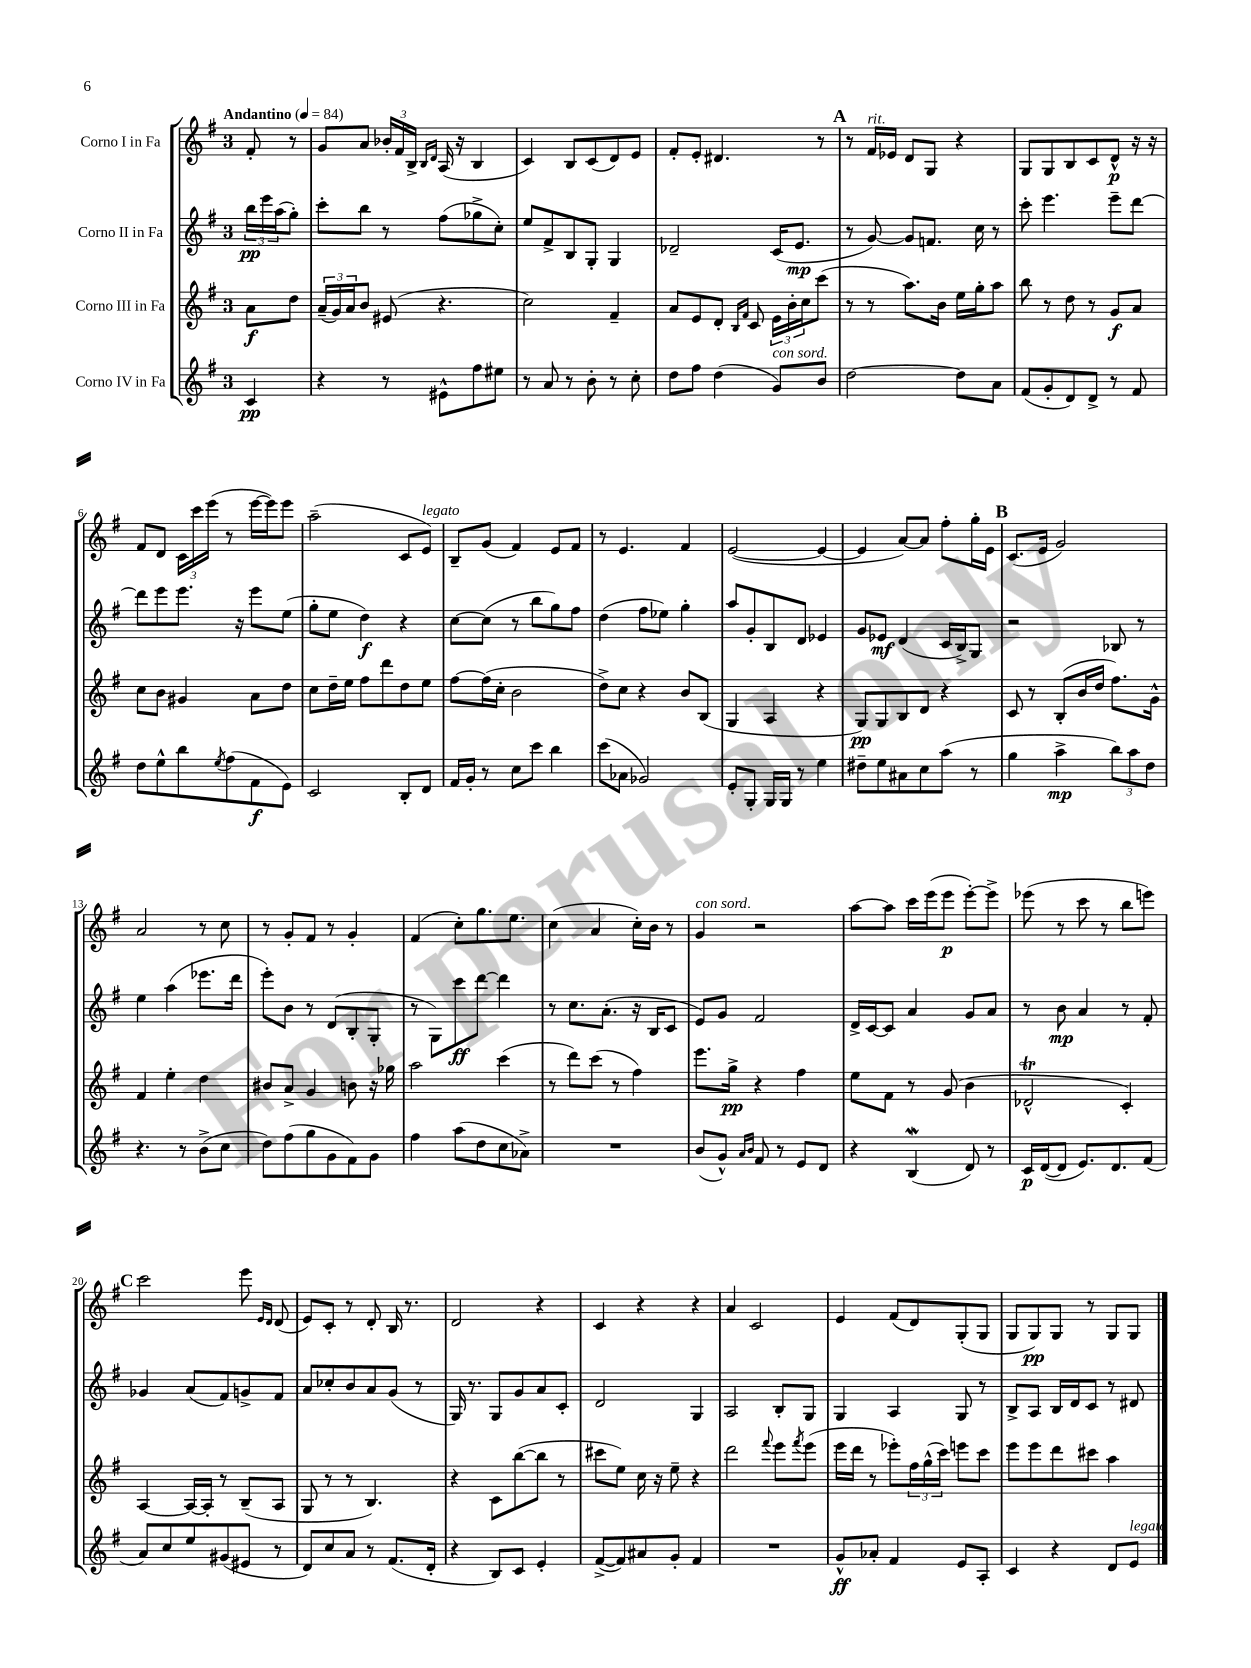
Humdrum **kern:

**kern	**kern	**kern	**kern
*staff4	*staff3	*staff2	*staff1
*clefG2	*clefG2	*clefG2	*clefG2
*k[f#]	*k[f#]	*k[f#]	*k[f#]
*M3/4	*M3/4	*M3/4	*M3/4
*MM84	*MM84	*MM84	*MM84
4c/	8a\L	24bb\LL	8f#'/
.	.	24eee\	.
.	.	(24aa\J	.
.	8dd\J	8gg'\J)	8r
=	=	=	=
4r	(24a~/LL	8ccc'\L	8g/L
.	24g/)	.	.
.	24a/J	.	.
.	8b/J	8bb\J	8a/J
8r	(8e#/	8r	24b-'/LL
.	.	.	24f#/
.	.	.	24B^/JJ
.	.	.	16qqB/LL
.	.	.	16qqd/JJ
8e#^^\L	4.r	(8ff#\L	(16A/
.	.	.	16r
8ff#\	.	8gg-^\	4B/
8ee#\J	.	8cc'\J)	.
=	=	=	=
8r	2cc\)	8ee/L	4c/)
8a/	.	8f#^/	.
8r	.	8B/	8B/L
8b'\	.	8G'/J	(8c/
8r	4f#~/	4G/	8d/)
8cc'\	.	.	8e/J
=	=	=	=
8dd\L	8a/L	2d-~/	8f#'/L
8ff#\J	8e/	.	8e'/J
(4dd\	8d'/J	.	4.d#/
.	16qqB/LL	.	.
.	16qqf#/JJ	.	.
.	8c/	.	.
8g/L)	24e\LL	(16c/LK	.
.	24b'\	.	.
.	.	8.e/J	.
.	24cc\J	.	.
8b/J	(8ccc\J	.	8r
=	=	=	=
[2dd\	8r	8r	8r
.	8r	[8g/)	16f#/LL
.	.	.	16e-/JJ
.	8.aa\L)	8g/]L	8d/L
.	.	8.f/J	8G/J
.	16b\Jk	.	.
8dd\]L	16ee\LL	.	4r
.	16gg'\J	16cc\	.
8a\J	8aa\J	8r	.
=	=	=	=
(8f#/L	8bb\	8ccc'\	8G/L
8g'/	8r	4.eee\	8G/
8d/)	8dd\	.	8B/
8d^/J	8r	.	8c/
8r	8g/L	8eee~\L	8d^^/J
8f#/	8a/J	[8ddd\J	16r
.	.	.	16r
=	=	=	=
8dd\L	8cc\L	8ddd\]L	8f#/L
8ee^^\	8b\J	8eee\	8d/J
8bb\	4g#/	8.eee\J	24c\LL
.	.	.	24ccc\
.	.	.	(24eee\JJ
8qee/	.	.	.
(8ff#\	.	.	8r
.	.	16r	.
8f#\	8a\L	8eee\L	[16eee\LL
.	.	.	16eee\]J)
8e\J)	8dd\J	(8ee\J	8eee\J
=	=	=	=
2c/	8cc\L	8gg'\L	(2aa~\
.	16dd~\L	8ee\J	.
.	16ee\JJ	.	.
.	8ff#\L	4dd\)	.
.	8ddd\	.	.
8B'/L	8dd\	4r	8c/L
8d/J	8ee\J	.	8e/J)
=	=	=	=
16f#/LL	[8ff#\L	[8cc\L	8B~/L
16g'/JJ	.	.	.
8r	(16ff#\]L	(8cc\]J	(8g/J
.	16cc'\JJ	.	.
8cc\L	2b\	8r	4f#/)
8ccc\J	.	8bb\L	.
4bb\	.	8gg\)	8e/L
.	.	8ff#\J	8f#/J
=	=	=	=
(8ccc\L	8dd^\L)	(4dd\	8r
8a-\J	8cc\J	.	4.e/
2g-/)	4r	8ff#\L	.
.	.	8ee-\J)	.
.	8b/L	4gg'\	4f#/
.	(8B/J	.	.
=	=	=	=
8e'/L	4G/	8aa/L	([2e/
8G'/J	.	8g'/	.
16G/LL	4A/	8B/	.
16G/JJ	.	.	.
8r	.	8d/J	.
4ee\	4r	4e-/	4e/_
=	=	=	=
8dd#~\L	8G/L)	8g/L	4e/]
8ee\	8G/	8e-/J	.
8a#\	8B/	(4d/	[8a/L)
8cc\	8d/J	.	8a/]J
(8aa\J	4r	16c/LL	8ff#'\L
.	.	16B^/J)	.
8r	.	8G/J	16gg'\L
.	.	.	16e\JJ
=	=	=	=
4gg\	8c/	2r	(8.c/L
.	8r	.	.
.	.	.	16e/Jk
4aa^\	(8B'/L	.	2g/)
.	16b/L	.	.
.	16dd/JJ	.	.
12bb\L)	8.ff#\L)	8B-/	.
12aa\	.	.	.
.	.	8r	.
12dd\J	.	.	.
.	16g^^\Jk	.	.
=	=	=	=
4.r	4f#/	4ee\	2a/
.	4ee'\	(4aa\	.
8r	.	.	.
(8b^\L	4dd\	8.eee-\L	8r
8cc\J	.	.	8cc\
.	.	16ddd\Jk	.
=	=	=	=
8dd\L)	8b#/L	8eee'\L)	8r
(8ff#\	8a^/J	8b\J	8g'/L
8gg\	4g/	8r	8f#/J
8g\	.	(8d/L	8r
8f#\)	8b\	8B'/	4g'/
8g\J	16r	8G'/J	.
.	16gg-\	.	.
=	=	=	=
4ff#\	2aa\	8r	(4f#/
.	.	8G\L)	.
(8aa\L	.	8ccc\	8cc'\L)
8dd\	.	[8ddd\J	8.gg\
8cc\	(4ccc\	4ddd\]	.
.	.	.	8.ee\J
8a-^\J)	.	.	.
=	=	=	=
2.r	8r	8r	(4cc\
.	8ddd\L)	8.cc\L	.
.	(8ccc\J	.	4a/
.	.	(8.a'\J	.
.	8r	.	.
.	4ff#\)	16r	16cc'\LL)
.	.	16B/LK	16b\JJ
.	.	8c/J	8r
=	=	=	=
(8b/L	8.eee\L	8e/L)	4g/
8g^^/J)	.	8g/J	.
.	16gg^\Jk	.	.
16qqa/LL	.	.	.
16qqb/JJ	.	.	.
8f#/	4r	2f#/	2r
8r	.	.	.
8e/L	4ff#\	.	.
8d/J	.	.	.
=	=	=	=
4r	8ee\L	16d^/LL	[8aa\L
.	.	[16c/J	.
.	8f#\J	8c/]J	8aa\]J
(4B/	8r	4a/	16ccc\LL
.	.	.	(16eee\J
.	(8g/	.	8eee\J
8d/)	4b\	8g/L	[8eee'\L)
8r	.	8a/J	8eee^\]J
=	=	=	=
16c/LL	2d-^^/	8r	(8eee-\
([16d/J	.	.	.
8d/]J	.	8b\	8r
8.e/L)	.	4a/	8ccc\
.	.	.	8r
8.d/	.	.	.
.	4c'/)	8r	8bb\L
(8f#/J	.	8f#'/	8eee\J)
=	=	=	=
8a/L)	[4A/	4g-/	2ccc\
8cc/	.	.	.
8ee/	16A/_LL	(8a/L	.
.	16A'/]JJ	.	.
(8g#/	8r	8f#/)	.
8e#/J	(8B~/L	8g^/	8eee\
.	.	.	16qqe/LL
.	.	.	16qqd/JJ
8r	8A/J	8f#/J	(8d/
=	=	=	=
8d/L)	8G/	8a/L	8e/L)
8cc/	8r	8cc-'/	8c'/J
8a/J	8r	8b/	8r
8r	4.B/)	8a/	8d'/
(8.f#/L	.	(8g/J	16B/
.	.	.	8.r
.	.	8r	.
16d'/Jk	.	.	.
=	=	=	=
4r	4r	16G/)	2d/
.	.	8.r	.
8B/L)	8c\L	8G/L	.
8c/J	([8bb\	8g/	.
4e'/	8bb\]J	8a/	4r
.	8r	8c'/J	.
=	=	=	=
([8f#^/L	8ccc#\L	2d/	4c/
8f#/])	8ee\J)	.	.
8a#/	16cc\	.	4r
.	16r	.	.
8g'/J	8ee~\	.	.
4f#/	4r	4G/	4r
=	=	=	=
2.r	2ddd\	2A/	4a/
.	.	.	2c/
.	8qqfff#/	.	.
.	8eee\L	8B'/L	.
.	8qfff#/	.	.
.	(8eee\J	8G/J	.
=	=	=	=
8g^^/L	16eee\LL	4G/	4e/
.	16ddd\JJ	.	.
8a-'/J	8r	.	.
4f#/	8eee-'\L)	4A/	(8f#/L
.	24ff#\L	.	8d/)
.	(24gg^^\	.	.
.	24ccc\JJ)	.	.
8e/L	8eee\L	8G/	(8G'/
8A'/J	8ccc\J	8r	8G/J
=	=	=	=
4c/	8eee\L	8B^/L	8G/L
.	8eee\	8A/J	8G/)
4r	8ddd\	16B/LL	8G/J
.	.	16d/J	.
.	8ccc#\J	8c/J	8r
8d/L	4aa\	8r	8G/L
8e/J	.	8d#/	8G/J
==	==	==	==
*-	*-	*-	*-
